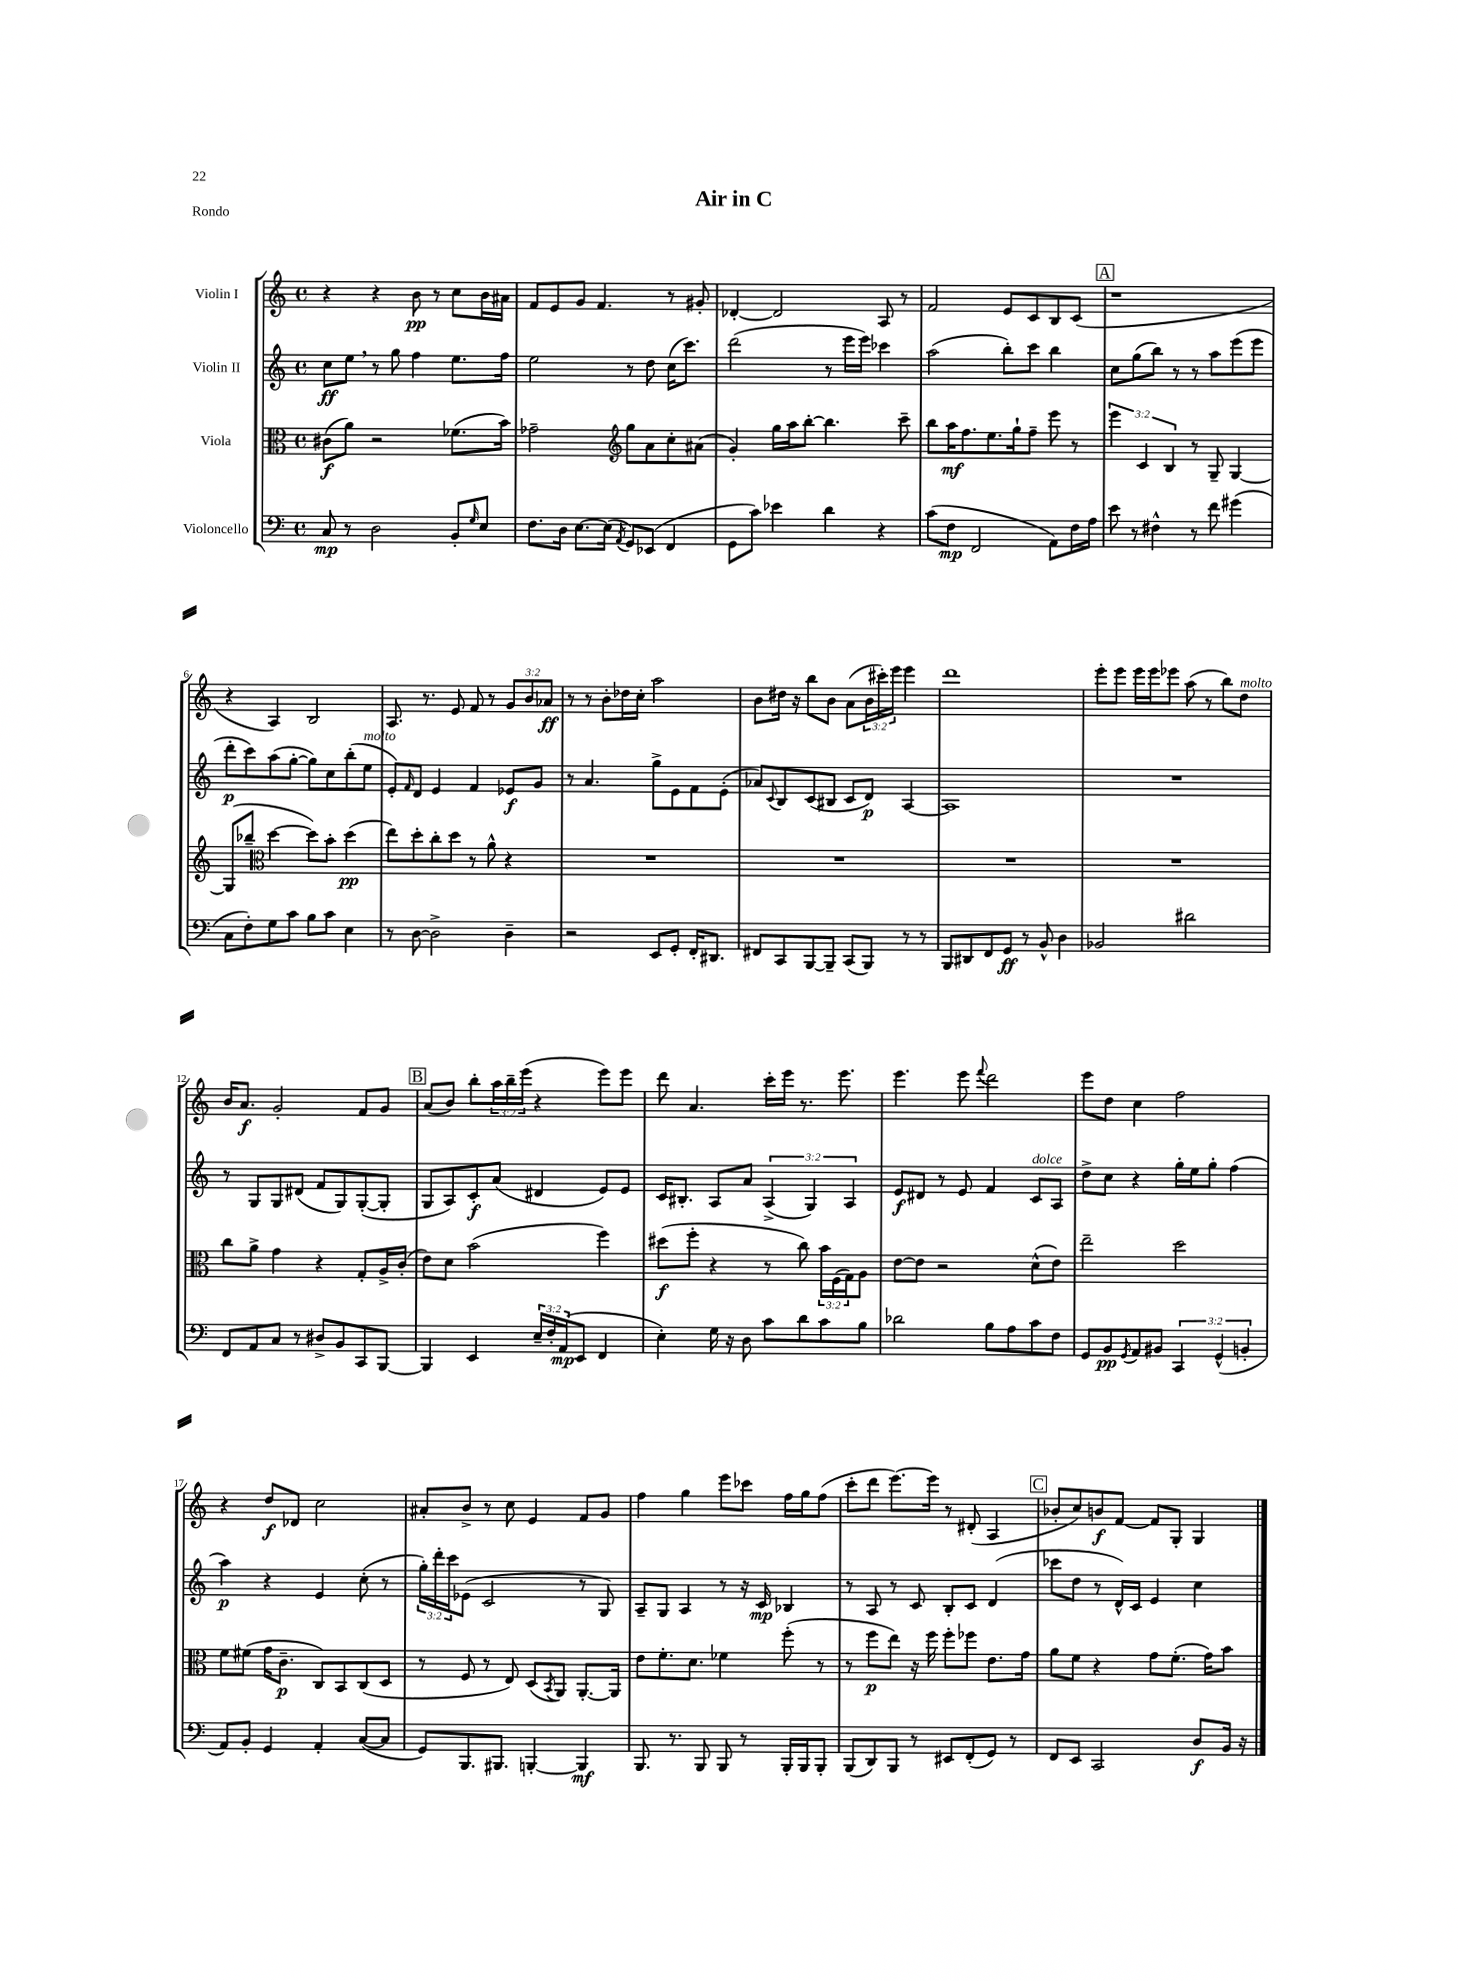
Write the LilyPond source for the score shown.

\header { title = "Air in C" piece = "Rondo" }
<<
\new StaffGroup <<
\new Staff = "s0" \with { instrumentName = "Violin I" } {
    \clef treble \key c \major \defaultTimeSignature \time 4/4 \override Staff.TupletNumber.text = #tuplet-number::calc-fraction-text
    r4 r4 b'8\pp r8 c''8 b'16 ais'16 |
    f'8 e'8 g'8 f'4. r8 gis'8-. |
    des'4~-. des'2 a8 r8 |
    f'2 e'8 c'8 b8 c'8( |
    \mark \markup { \box "A" } r1 |
    r4 a4) b2 |
    a8. r8. e'8 f'8 r8 \tuplet 3/2 { g'8 b'8 aes'8\ff } |
    r8 r8 b'8-. des''16 c''16-. a''2 |
    b'8 dis''16 r16 b''8 b'8 a'8( \tuplet 3/2 { b'16 cis'''16-.) e'''16 } e'''4 |
    d'''1 |
    e'''8-. e'''8 e'''16 e'''16 ees'''8 a''8( r8 b''8) d''8^\markup { \italic "molto" } |
    b'16 a'8.\f g'2-. f'8 g'8 |
    \mark \markup { \box "B" } a'8( b'8) b''8-. \tuplet 3/2 { a''16 b''16-- e'''16( } r4 e'''8) e'''8 |
    d'''8 a'4. c'''16-. e'''16 r8. e'''8. |
    e'''4. e'''8 \appoggiatura { f'''8 } d'''2 |
    e'''8 d''8 c''4 f''2 |
    r4 d''8\f des'8 c''2 |
    ais'8-. b'8-> r8 c''8 e'4 f'8 g'8 |
    f''4 g''4 e'''8 ces'''8 f''16 g''16 f''8( |
    c'''8-. d'''8 e'''8.~) e'''16 r8 dis'8-.( a4 |
    \mark \markup { \box "C" } bes'8-. c''8) b'8\f f'8~ f'8 g8-. g4 \bar "|." |
}
\new Staff = "s1" \with { instrumentName = "Violin II" } {
    \clef treble \key c \major \defaultTimeSignature \time 4/4 \override Staff.TupletNumber.text = #tuplet-number::calc-fraction-text
    c''8\ff e''8 \breathe r8 g''8 f''4 e''8. f''16 |
    e''2 r8 d''8 c''16( c'''8.) |
    d'''2( r8 e'''16 e'''16) ces'''4 |
    a''2( b''8-.) c'''8 b''4 |
    \mark \markup { \box "A" } c''8 g''8( b''8) r8 r8 a''8 e'''8( e'''8 |
    d'''8-.\p c'''8) a''8( g''8~-. g''8) c''8 b''8-.( e''8^\markup { \italic "molto" } |
    e'8-.) \grace { f'16 } d'8 e'4 f'4 ees'8\f g'8 |
    r8 a'4. g''8-> e'8 f'8 e'8-.( |
    aes'8) \appoggiatura { c'8 } b8 c'8( bis8 c'8 d'8\p) a4~ |
    a1 |
    R1 |
    r8 g8 g8 dis'8( f'8 g8) g8~-.( g8-. |
    \mark \markup { \box "B" } g8 a8) c'8-.\f a'8( dis'4 e'8) e'8 |
    c'16 bis8.-. a8 a'8 \tuplet 3/2 { a4->( g4) a4 } |
    e'8\f dis'8 r8 e'8 f'4 c'8^\markup { \italic "dolce" } a8 |
    d''8-> c''8 r4 g''16-. e''16 g''8-. f''4( |
    a''4\p) r4 e'4 c''8-.( r8 |
    \tuplet 3/2 { g''16-.) d'''16-. c'''16 } ees'8( c'2 r8 g8) |
    a8-- g8 a4 r8 r16 c'16\mp bes4 |
    r8 a8 r8 c'8 b8-. c'8 d'4( |
    \mark \markup { \box "C" } ces'''8 d''8 r8 d'16-^) c'16 e'4 c''4 \bar "|." |
}
\new Staff = "s2" \with { instrumentName = "Viola" } {
    \clef alto \key c \major \defaultTimeSignature \time 4/4 \override Staff.TupletNumber.text = #tuplet-number::calc-fraction-text
    cis'8\f( a'8) r2 fes'8.( b'16) |
    ges'2-- \clef treble g''8 a'8 c''8-. ais'8( |
    g'4-.) g''16 a''16 b''8~-. b''4. c'''8-- |
    b''8 a''16\mf f''8. e''8. g''16-! f''8-- e'''8 r8 |
    \mark \markup { \box "A" } \tuplet 3/2 { e'''4 c'4 b4 } r8 g8-- g4~ |
    g8( bes''8-- \clef alto d''4~ d''8) b'8-. d''4\pp( |
    e''8) d''8-. c''8-. d''8 r8 a'8-^ r4 |
    R1 |
    R1 |
    R1 |
    R1 |
    c''8 a'8-> g'4 r4 g8-. a16-> c'16-.( |
    \mark \markup { \box "B" } e'8) d'8 b'2( f''4) |
    dis''8\f( f''8-. r4 r8 c''8) \tuplet 3/2 { b'16 f16( g16) } a8 |
    e'8~ e'8 r2 d'8-^( e'8) |
    e''2-- d''2 |
    f'8 fis'8( g'16 c'8.--\p c8) b,8 c8( d8 |
    r8 f8 r8 e8) d8( \acciaccatura { b,8 } a,8) a,8.~-. a,16 |
    e'8 f'8.-. d'8. fes'4 f''8-.( r8 |
    r8 f''8\p e''8) r16 f''16 f''8-. fes''8 e'8. g'16 |
    \mark \markup { \box "C" } a'8 f'8 r4 g'8 f'8.-.( g'16) b'8 \bar "|." |
}
\new Staff = "s3" \with { instrumentName = "Violoncello" } {
    \clef bass \key c \major \defaultTimeSignature \time 4/4 \override Staff.TupletNumber.text = #tuplet-number::calc-fraction-text
    c8\mp r8 d2 b,8-. \grace { g16 } e8 |
    f8. d16 e8.~ e16( \acciaccatura { a,8 } g,8) ees,8( f,4 |
    g,8 c'8) ees'4 d'4 r4 |
    c'8( f8\mp f,2 a,8) f16 a16 |
    \mark \markup { \box "A" } e'8 r8 fis4-^ r8 f'8 gis'4( |
    c8 f8-.) g8 c'8 b8 c'8 e4 |
    r8 d8~ d2-> d4-- |
    r2 e,8 g,8-. f,16-. dis,8. |
    fis,8 c,8 b,,8~ b,,8-- c,8( b,,8) r8 r8 |
    b,,8 dis,8 f,8 g,8\ff r8 b,8-^ d4 |
    bes,2 dis'2 |
    f,8 a,8 c8 r8 dis8-> b,8 c,8 b,,8~ |
    \mark \markup { \box "B" } b,,4 e,4 \tuplet 3/2 { e16-- f16-. a,16\mp( } e,8 f,4 |
    e4-.) g16 r16 d8 c'8 d'8 c'8 b8 |
    des'2 b8 a8 c'8 f8 |
    g,8 b,8\pp \acciaccatura { g,8 } a,8 bis,8 \tuplet 3/2 { c,4 g,4-^( b,4-. } |
    a,8) b,8-. g,4 a,4-. c8~( c8 |
    g,8) b,,8. bis,,8. b,,4~-. b,,4\mf |
    b,,8. r8. b,,8 b,,8 r8 b,,16-. b,,16 b,,8-. |
    b,,8( d,8) b,,8 r8 eis,8 f,8-.( g,8) r8 |
    \mark \markup { \box "C" } f,8 e,8 c,2 d8\f b,16 r16 \bar "|." |
}
>>
>>
